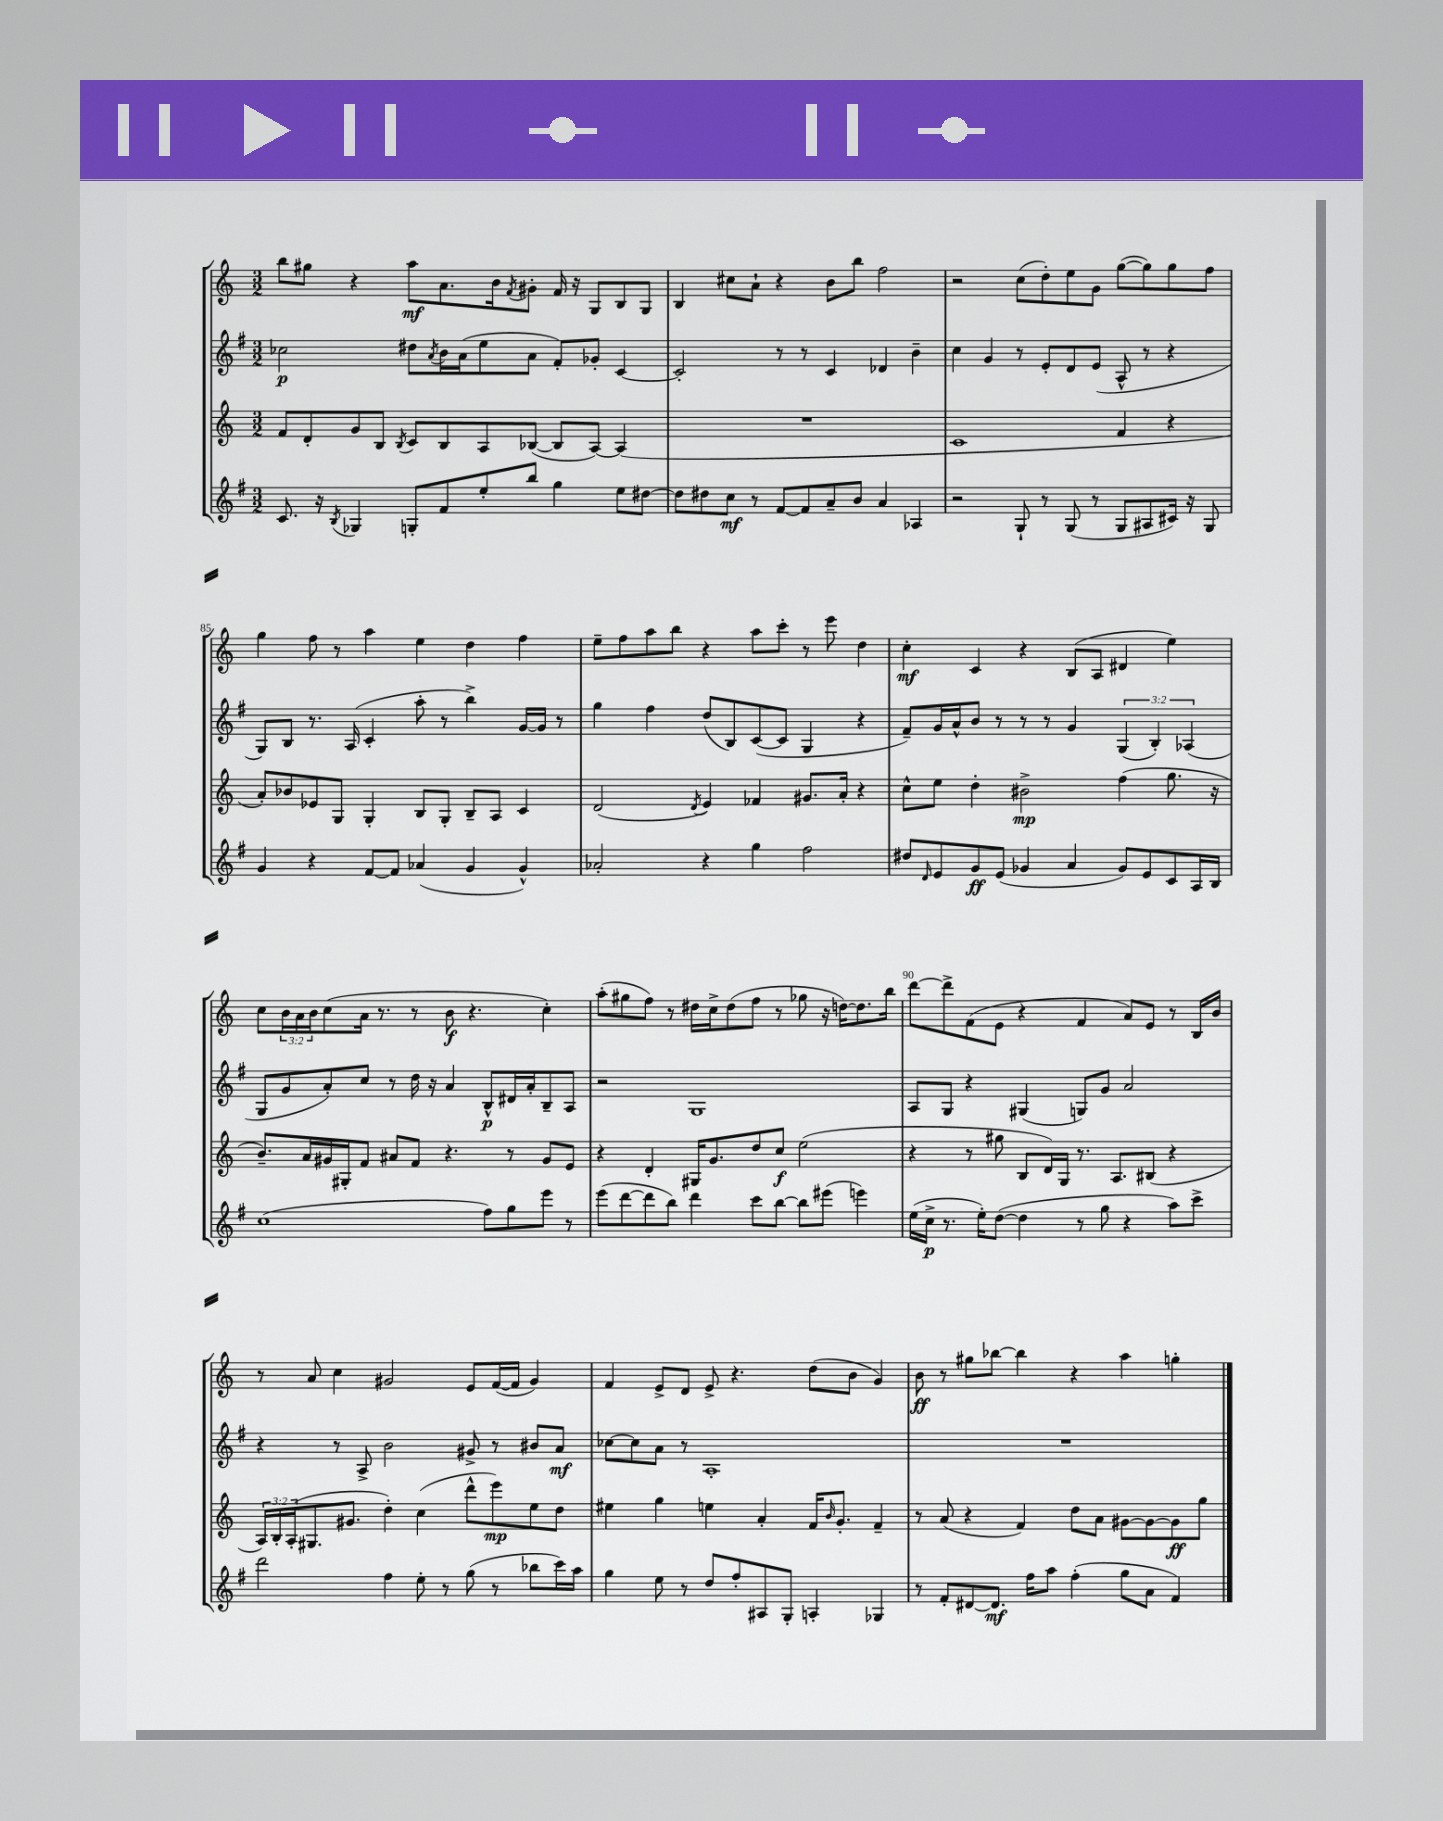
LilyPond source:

<<
\new StaffGroup <<
\new Staff = "s0" {
    \clef treble \key c \major \numericTimeSignature \time 3/2 \override Staff.TupletNumber.text = #tuplet-number::calc-fraction-text
    b''8 gis''8 r4 a''8\mf a'8. b'16 \acciaccatura { f'8 } gis'8-. f'16 r16 g8 b8 g8 |
    b4 cis''8 a'8-! r4 b'8 b''8 f''2 |
    r2 c''8( d''8-.) e''8 g'8 g''8~( g''8) g''8 f''8 |
    g''4 f''8 r8 a''4 e''4 d''4 f''4 |
    e''8-- f''8 a''8 b''8 r4 a''8 c'''8-. r8 e'''8 d''4 |
    c''4-.\mf c'4 r4 b8( a8 dis'4 e''4) |
    c''8 \tuplet 3/2 { b'16 a'16 b'16 } c''8( a'16 r8. r8 b'8\f r4. c''4-.) |
    a''8-.( gis''8 f''8) r8 dis''16 c''16-> dis''8( f''8 r8 ges''8 r16 d''16~) d''8. b''16 |
    d'''8~ d'''8-> f'8( e'8 r4 f'4 a'8) e'8 r8 b16 b'16 |
    r8 a'8 c''4 gis'2 e'8 f'16~( f'16 gis'4) |
    f'4 e'8-> d'8 e'8-> r4. d''8( b'8 g'4) |
    b'8\ff r8 gis''8 bes''8~ bes''4 r4 a''4 g''4-. \bar "|." |
}
\new Staff = "s1" {
    \clef treble \key g \major \numericTimeSignature \time 3/2 \override Staff.TupletNumber.text = #tuplet-number::calc-fraction-text
    ces''2\p dis''8 \acciaccatura { a'8 } b'16 a'16( e''8 a'8 fis'8-.) ges'8-. c'4~ |
    c'2-. r8 r8 c'4 des'4 b'4-- |
    c''4 g'4 r8 e'8-. d'8 e'8( a8-^ r8 r4 |
    g8) b8 r8. a16( c'4-. a''8-. r8 b''4->) g'16~ g'16 r8 |
    g''4 fis''4 d''8( b8) c'8~( c'8 g4 r4 |
    fis'8--) g'16 a'16-^ b'8 r8 r8 r8 g'4 \tuplet 3/2 { g4( b4-.) aes4( } |
    g8 g'8 a'8-.) c''8 r8 d''16 r16 a'4 b8-^\p dis'16 a'16-. b8-- a8 |
    r2 g1 |
    a8 g8 r4 gis4( g8) g'8 a'2 |
    r4 r8 a8-> b'2 gis'8-> r8 bis'8 a'8\mf |
    ces''8~ ces''8 a'8 r8 a1-. |
    R1. \bar "|." |
}
\new Staff = "s2" {
    \clef treble \key c \major \numericTimeSignature \time 3/2 \override Staff.TupletNumber.text = #tuplet-number::calc-fraction-text
    f'8 d'8-. g'8 b8 \acciaccatura { b8 } c'8 b8 a8 bes8~( bes8 a8~) a4( |
    R1. |
    c'1 f'4 r4 |
    a'8-.) bes'8 ees'8 g8 g4-. b8 g8-. b8-- a8 c'4 |
    d'2( \acciaccatura { d'8 } e'4) fes'4 gis'8. a'16-. r4 |
    c''8-^ e''8 d''4-. bis'2->\mp f''4( g''8. r16 |
    b'8.--) a'16 gis'16 gis16-. f'8 ais'8 f'8 r4. r8 gis'8 e'8 |
    r4 d'4-. gis16 g'8. d''8 c''8\f e''2( |
    r4 r8 gis''8 b8 d'16) g16 r8. a8. bis8( r4 |
    \tuplet 3/2 { a16) b16-. a16-.( } gis8. gis'8. d''4-.) c''4( d'''8-^ e'''8\mp) e''8 d''8 |
    eis''4 g''4 e''4 a'4-. f'16 \grace { b'16 } g'8.-. f'4-- |
    r8 a'8( r4 f'4) d''8 a'8 gis'8~ gis'8~ gis'8\ff g''8 \bar "|." |
}
\new Staff = "s3" {
    \clef treble \key g \major \numericTimeSignature \time 3/2
    c'8. r16 \acciaccatura { b8 } ges4 g8-. fis'8 e''8-. b''8 g''4 e''8 dis''8~ |
    dis''8 dis''8 c''8\mf r8 fis'8~ fis'8 a'8-- b'8 a'4 aes4 |
    r2 g8-! r8 g8( r8 g8 ais8 cis'16) r16 g8 |
    g'4 r4 fis'8~ fis'8 aes'4( g'4 g'4-^) |
    aes'2-. r4 g''4 fis''2 |
    dis''8 \grace { d'16 } e'8 g'8\ff e'8( ges'4 a'4 ges'8) e'8 c'8 a16 b16 |
    c''1( fis''8) g''8 e'''8 r8 |
    e'''8( d'''8~ d'''8 b''8) d'''4 c'''8 b''8~ b''8 eis'''8( e'''4) |
    e''16( c''16->\p r8. e''16-.) d''8~( d''4 r8 g''8 r4 a''8) c'''8-> |
    d'''2 fis''4 e''8-. r8 g''8( r8 bes''8 c'''16) a''16 |
    g''4 e''8 r8 d''8 fis''8-. ais8 g8-. a4-. ges4 |
    r8 fis'8-. dis'8~ dis'8.\mf fis''16 a''8 fis''4-.( g''8 a'8 fis'4) \bar "|." |
}
>>
>>
\layout { \context { \Score currentBarNumber = #82 \override BarNumber.break-visibility = ##(#f #t #t) barNumberVisibility = #(every-nth-bar-number-visible 5) } }
